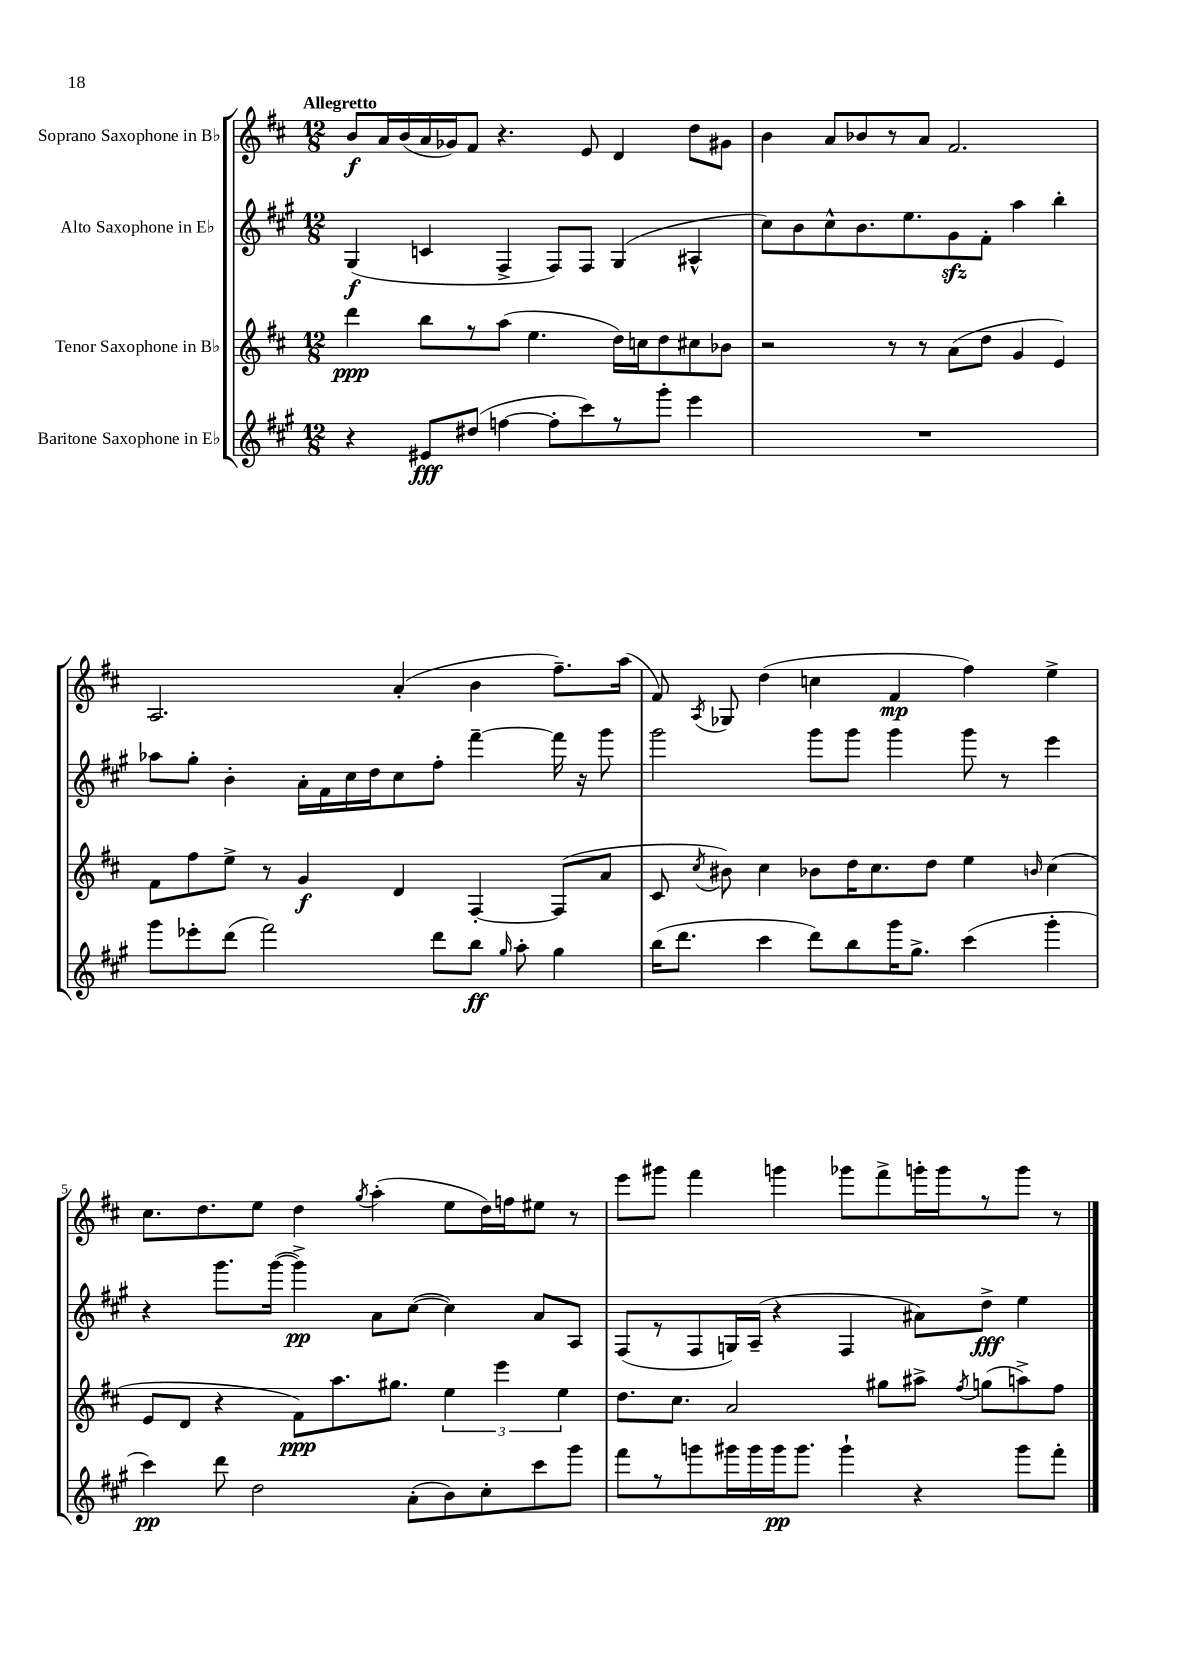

**kern	**kern	**kern	**kern
*staff4	*staff3	*staff2	*staff1
*clefG2	*clefG2	*clefG2	*clefG2
*k[f#c#g#]	*k[f#c#]	*k[f#c#g#]	*k[f#c#]
*M12/8	*M12/8	*M12/8	*M12/8
4r	4ddd	(4G#	8b
.	.	.	16a
.	.	.	(16b
8e#	8bb	4c	16a
.	.	.	16g-)
(8dd#	8r	.	8f#
[4ff	(8aa	4F#^	4.r
.	4.ee	.	.
8ff']	.	8F#)	.
8ccc#)	.	8F#	8e
8r	16dd)	(4G#	4d
.	16cc	.	.
8ggg#'	8dd	.	.
4eee	8cc#	4A#^^	8dd
.	8b-	.	8g#
=	=	=	=
1.r	2r	8cc#)	4b
.	.	8b	.
.	.	8cc#^^	8a
.	.	8.b	8b-
.	8r	.	8r
.	.	8.ee	.
.	8r	.	8a
.	(8a	8g#	2.f#
.	8dd	8f#'	.
.	4g	4aa	.
.	4e)	4bb'	.
=	=	=	=
8ggg#	8f#	8aa-	2.A
8eee-'	8ff#	8gg#'	.
(8ddd	8ee^	4b'	.
2fff#)	8r	.	.
.	4g	16a'	.
.	.	16f#	.
.	.	16cc#	.
.	.	16dd	.
.	4d	8cc#	(4a'
8ddd	.	8ff#'	.
8bb	[4F#'	[4fff#~	4b
16qqgg#	.	.	.
8aa'	.	.	.
4gg#	(8F#]	16fff#]	8.ff#~)
.	.	16r	.
.	8a	8ggg#	.
.	.	.	(16aa
=	=	=	=
(16bb	8c#	2ggg#	8f#)
8.ddd	.	.	.
.	8qcc#	.	8qA
.	8b#)	.	8G-
4ccc#	4cc#	.	(4dd
8ddd)	8b-	8ggg#	4cc
8bb	16dd	8ggg#	.
.	8.cc#	.	.
16ggg#	.	4ggg#	4f#
8.gg#^	.	.	.
.	8dd	.	.
(4ccc#	4ee	8ggg#	4ff#)
.	.	8r	.
.	16qqb	.	.
4ggg#'	(4cc#	4eee	4ee^
=	=	=	=
4ccc#)	8e	4r	8.cc#
.	8d	.	.
.	.	.	8.dd
8ddd	4r	8.ggg#	.
2dd	.	.	8ee
.	.	([16ggg#	.
.	8f#)	4ggg#^])	4dd
.	8.aa	.	.
.	.	.	8qgg
.	.	8a	(4aa'
.	8.gg#	.	.
(8a'	.	([8cc#	.
8b)	6ee	4cc#])	8ee
8cc#'	.	.	16dd)
.	6eee	.	.
.	.	.	16ff
8ccc#	.	8a	8ee#
.	6ee	.	.
8ggg#	.	8A	8r
=	=	=	=
8fff#	8.dd	(8F#	8eee
8r	.	8r	8ggg#
.	8.cc#	.	.
8ggg	.	8F#	4fff#
16ggg#	2a	16G)	.
16ggg#	.	(16A~	.
16ggg#	.	4r	4ggg
8.ggg#	.	.	.
4ggg#`	.	4F#	8ggg-
.	8gg#	.	8fff#^
4r	8aa#^	8a#)	16ggg'
.	.	.	16ggg
.	8qff#	.	.
.	(8gg	8dd^	8r
8ggg#	8aa^)	4ee	8ggg
8fff#'	8ff#	.	8r
==	==	==	==
*-	*-	*-	*-
